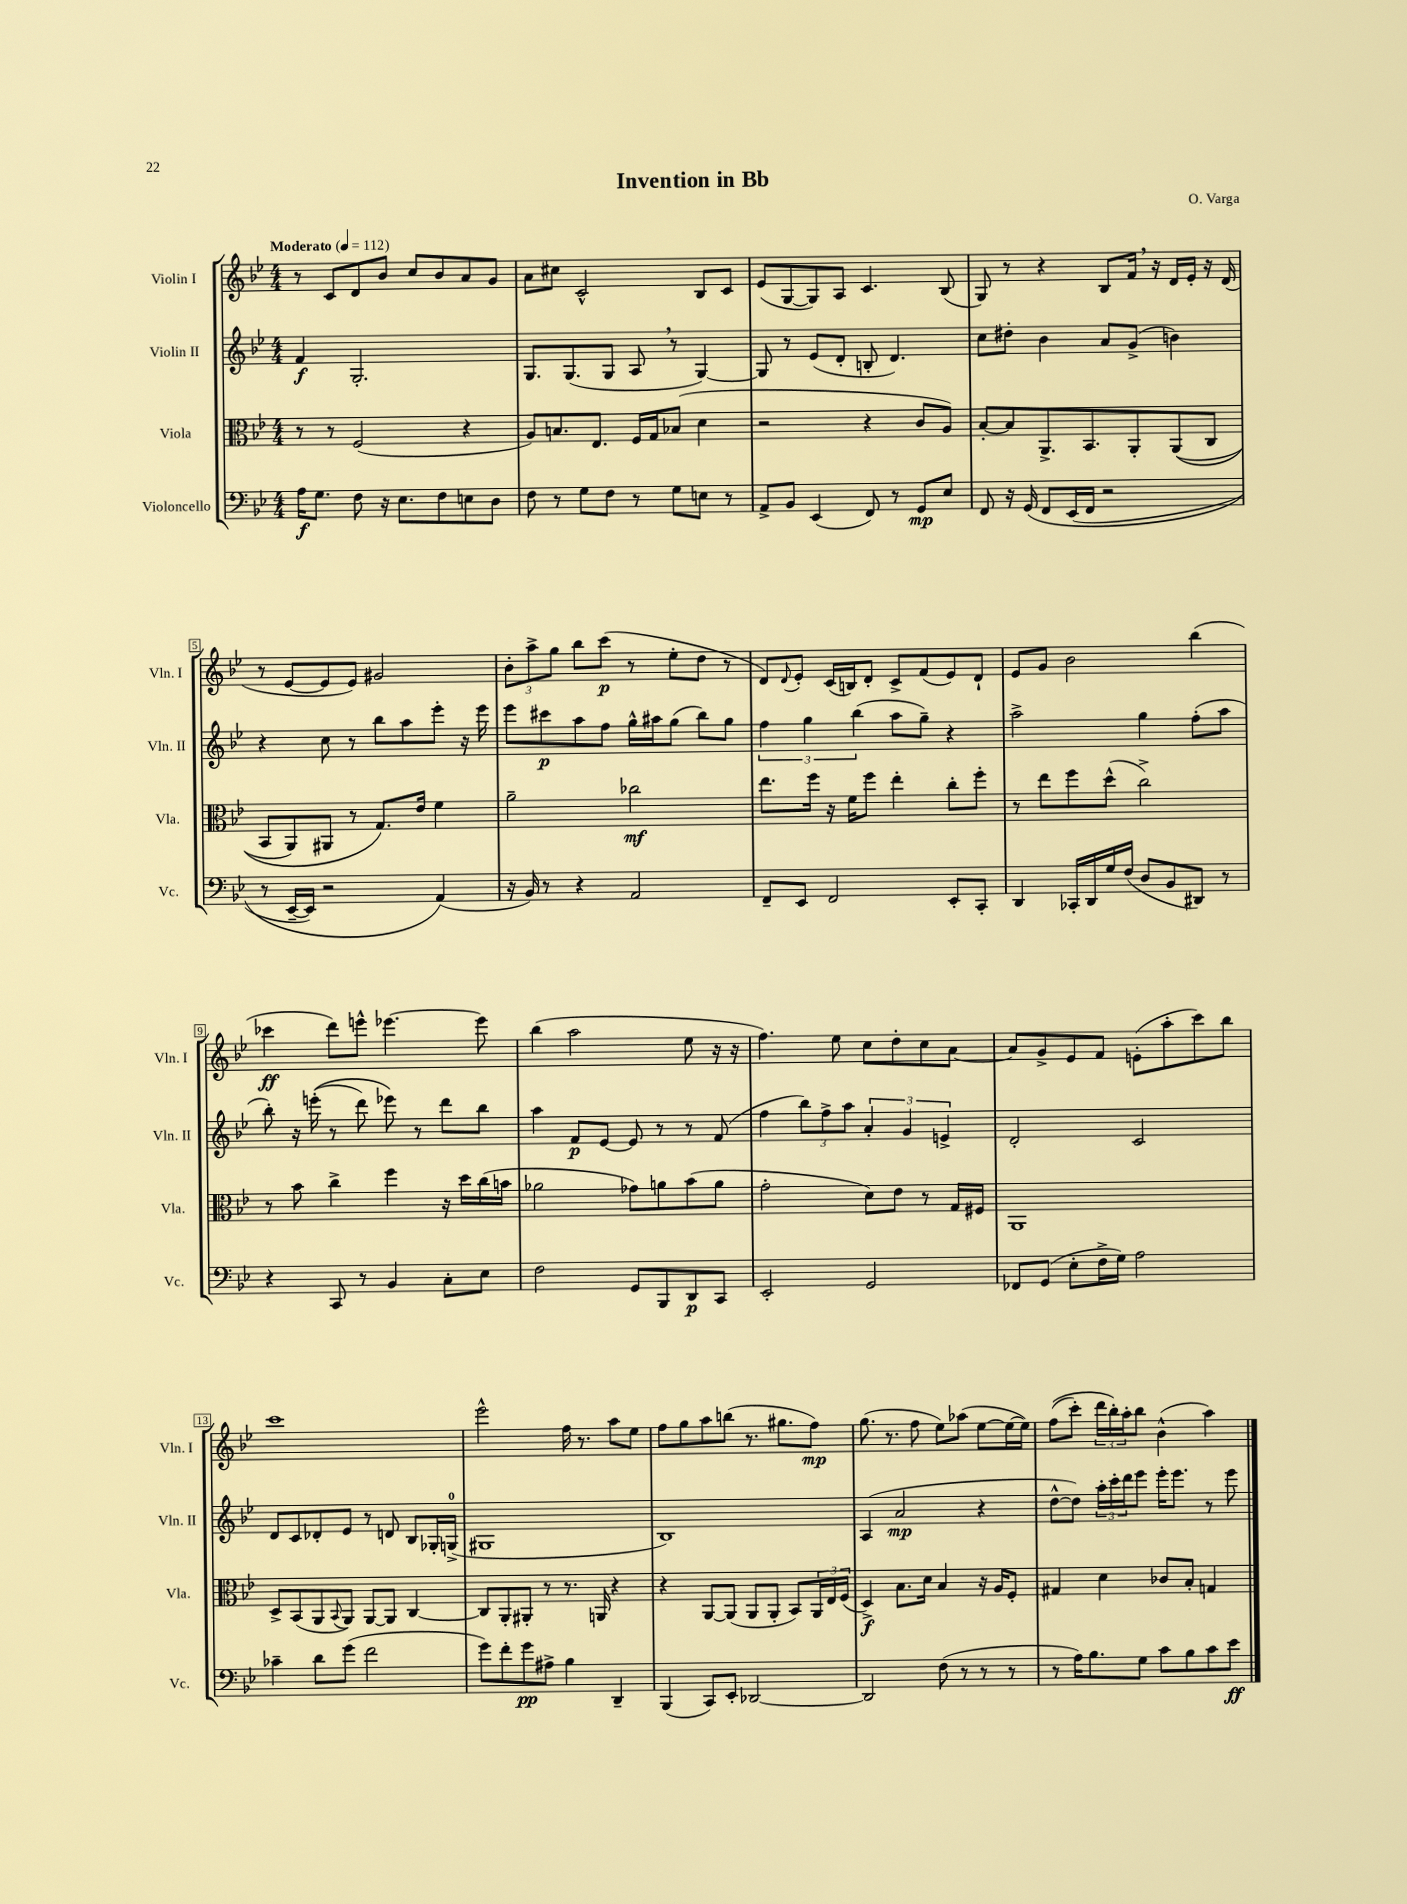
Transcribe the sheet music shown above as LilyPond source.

\header { title = "Invention in Bb" composer = "O. Varga" }
<<
\new StaffGroup <<
\new Staff = "s0" \with { instrumentName = "Violin I" shortInstrumentName = "Vln. I" } {
    \clef treble \key bes \major \numericTimeSignature \time 4/4 \tempo "Moderato" 4 = 112
    r8 c'8 d'8 bes'8 c''8 bes'8 a'8 g'8 |
    a'8 cis''8 c'2-^ bes8 c'8 |
    ees'8( g8~ g8) a8 c'4. bes8( |
    g8) r8 r4 bes8 f'16 \breathe r16 d'16 ees'16-. r16 d'16( |
    r8 ees'8~ ees'8 ees'8) gis'2 |
    \tuplet 3/2 { bes'8-. a''8-> g''8 } bes''8 c'''8\p( r8 ees''8-. d''8 r8 |
    d'8) \appoggiatura { d'8 } ees'8-. c'16( b16) d'8-. c'8-> f'8( ees'8) d'8-! |
    ees'8 g'8 bes'2 bes''4( |
    ces'''4\ff d'''8) e'''8-^ ees'''4.~ ees'''8 |
    bes''4( a''2 ees''8 r16 r16 |
    f''4.) ees''8 c''8 d''8-. c''8 a'8~ |
    a'8 g'8-> ees'8 f'8 e'8-.( a''8-. c'''8) bes''8 |
    c'''1 |
    ees'''2-^ f''16 r8. a''8 ees''8 |
    f''8 g''8 a''8 b''8( r8. gis''8. f''8\mp) |
    g''8.( r8. f''8 ees''8) aes''8( ees''8~ ees''16~ ees''16) |
    f''8(\( c'''8-.) \tuplet 3/2 { d'''16 bes''16-.\) a''16-. } bes''8 bes'4-^( a''4) \bar "|." |
}
\new Staff = "s1" \with { instrumentName = "Violin II" shortInstrumentName = "Vln. II" } {
    \clef treble \key bes \major \numericTimeSignature \time 4/4
    f'4\f g2.-. |
    g8. g8.( g8 a8 \breathe r8 g4~) |
    g8 r8 ees'8( d'8-. b8-. d'4.) |
    c''8 dis''8-. bes'4 a'8 g'8->( b'4) |
    r4 c''8 r8 bes''8 a''8 ees'''8-. r16 ees'''16 |
    ees'''8 cis'''8\p a''8 f''8 g''16-^ ais''16 g''8( bes''8) g''8 |
    \tuplet 3/2 { f''4 g''4 bes''4( } a''8 g''8--) r4 |
    a''2-> g''4 f''8-.( a''8 |
    bes''8-.) r16 e'''16-.(\( r8 d'''8) ees'''8\) r8 d'''8 bes''8 |
    a''4 f'8\p ees'8~ ees'8 r8 r8 f'8( |
    f''4 \tuplet 3/2 { bes''8) f''8-> a''8 } \tuplet 3/2 { a'4-. g'4 e'4-> } |
    d'2-. c'2 |
    d'8 c'8 des'8-. ees'8 r8 d'8 bes8 ges16-. g16-0->( |
    gis1 |
    bes1) |
    a4( a'2\mp r4 |
    d''8~-^ d''8) \tuplet 3/2 { a''16-. c'''16-. d'''16 } ees'''8 ees'''16-. ees'''8. r8 ees'''8 \bar "|." |
}
\new Staff = "s2" \with { instrumentName = "Viola" shortInstrumentName = "Vla." } {
    \clef alto \key bes \major \numericTimeSignature \time 4/4
    r8 r8 f2( r4 |
    a8) b8. ees8. f16 g16 bes8( d'4 |
    r2 r4 c'8 a8) |
    bes8~-. bes8 a,8.-> bes,8. a,8-. a,8(\( c8 |
    bes,8 a,8) ais,8 r8 g8.\) ees'16 f'4 |
    a'2-- ces''2\mf |
    ees''8. f''16 r16 f'16 f''8 ees''4-. c''8-. f''8-. |
    r8 ees''8 f''8 d''8-^( c''2->) |
    r8 bes'8 c''4-> f''4 r16 d''16 c''16( b'16 |
    aes'2 ges'8) a'8 bes'8( a'8 |
    g'2-. d'8) ees'8 r8 g16 fis16 |
    a,1 |
    d8-> bes,8( a,8 \appoggiatura { bes,8 } a,8) a,8~ a,8 c4~ |
    c8 a,8-. ais,8-. r8 r8. a,16 r4 |
    r4 a,8~ a,8( a,8 a,8-. bes,8) \tuplet 3/2 { a,16 ees16 f16( } |
    d4->\f) bes8. d'16 bes4 r16 a16 f8-. |
    gis4 d'4 ces'8 bes8-. g4 \bar "|." |
}
\new Staff = "s3" \with { instrumentName = "Violoncello" shortInstrumentName = "Vc." } {
    \clef bass \key bes \major \numericTimeSignature \time 4/4
    a16\f g8. f8 r16 ees8. f8 e8 d8 |
    f8 r8 g8 f8 r8 g8 e8 r8 |
    a,8-> bes,8 ees,4( f,8) r8 g,8\mp ees8 |
    f,8 r16 g,16\( f,8 ees,16( f,16 r2 |
    r8 ees,16~-- ees,16) r2 a,4(\) |
    r16 bes,16) r8 r4 a,2 |
    f,8-- ees,8 f,2 ees,8-. c,8-. |
    d,4 ces,16-. d,16 g16 f16( d8 bes,8 dis,8) r8 |
    r4 c,8 r8 bes,4 c8-. ees8 |
    f2 g,8 bes,,8 d,8\p c,8 |
    ees,2-. g,2 |
    fes,8 g,8( ees8-. f16-> g16) a2 |
    ces'4-- d'8 g'8( f'2 |
    g'8) f'8-. g'8\pp ais8-> bes4 d,4-- |
    bes,,4( c,8) ees,8-. des,2~ |
    des,2 f8( r8 r8 r8 |
    r8 a16) bes8. g8 c'8 bes8 c'8 ees'8\ff \bar "|." |
}
>>
>>
\layout { \context { \Score \override BarNumber.stencil = #(make-stencil-boxer 0.1 0.3 ly:text-interface::print) } }
